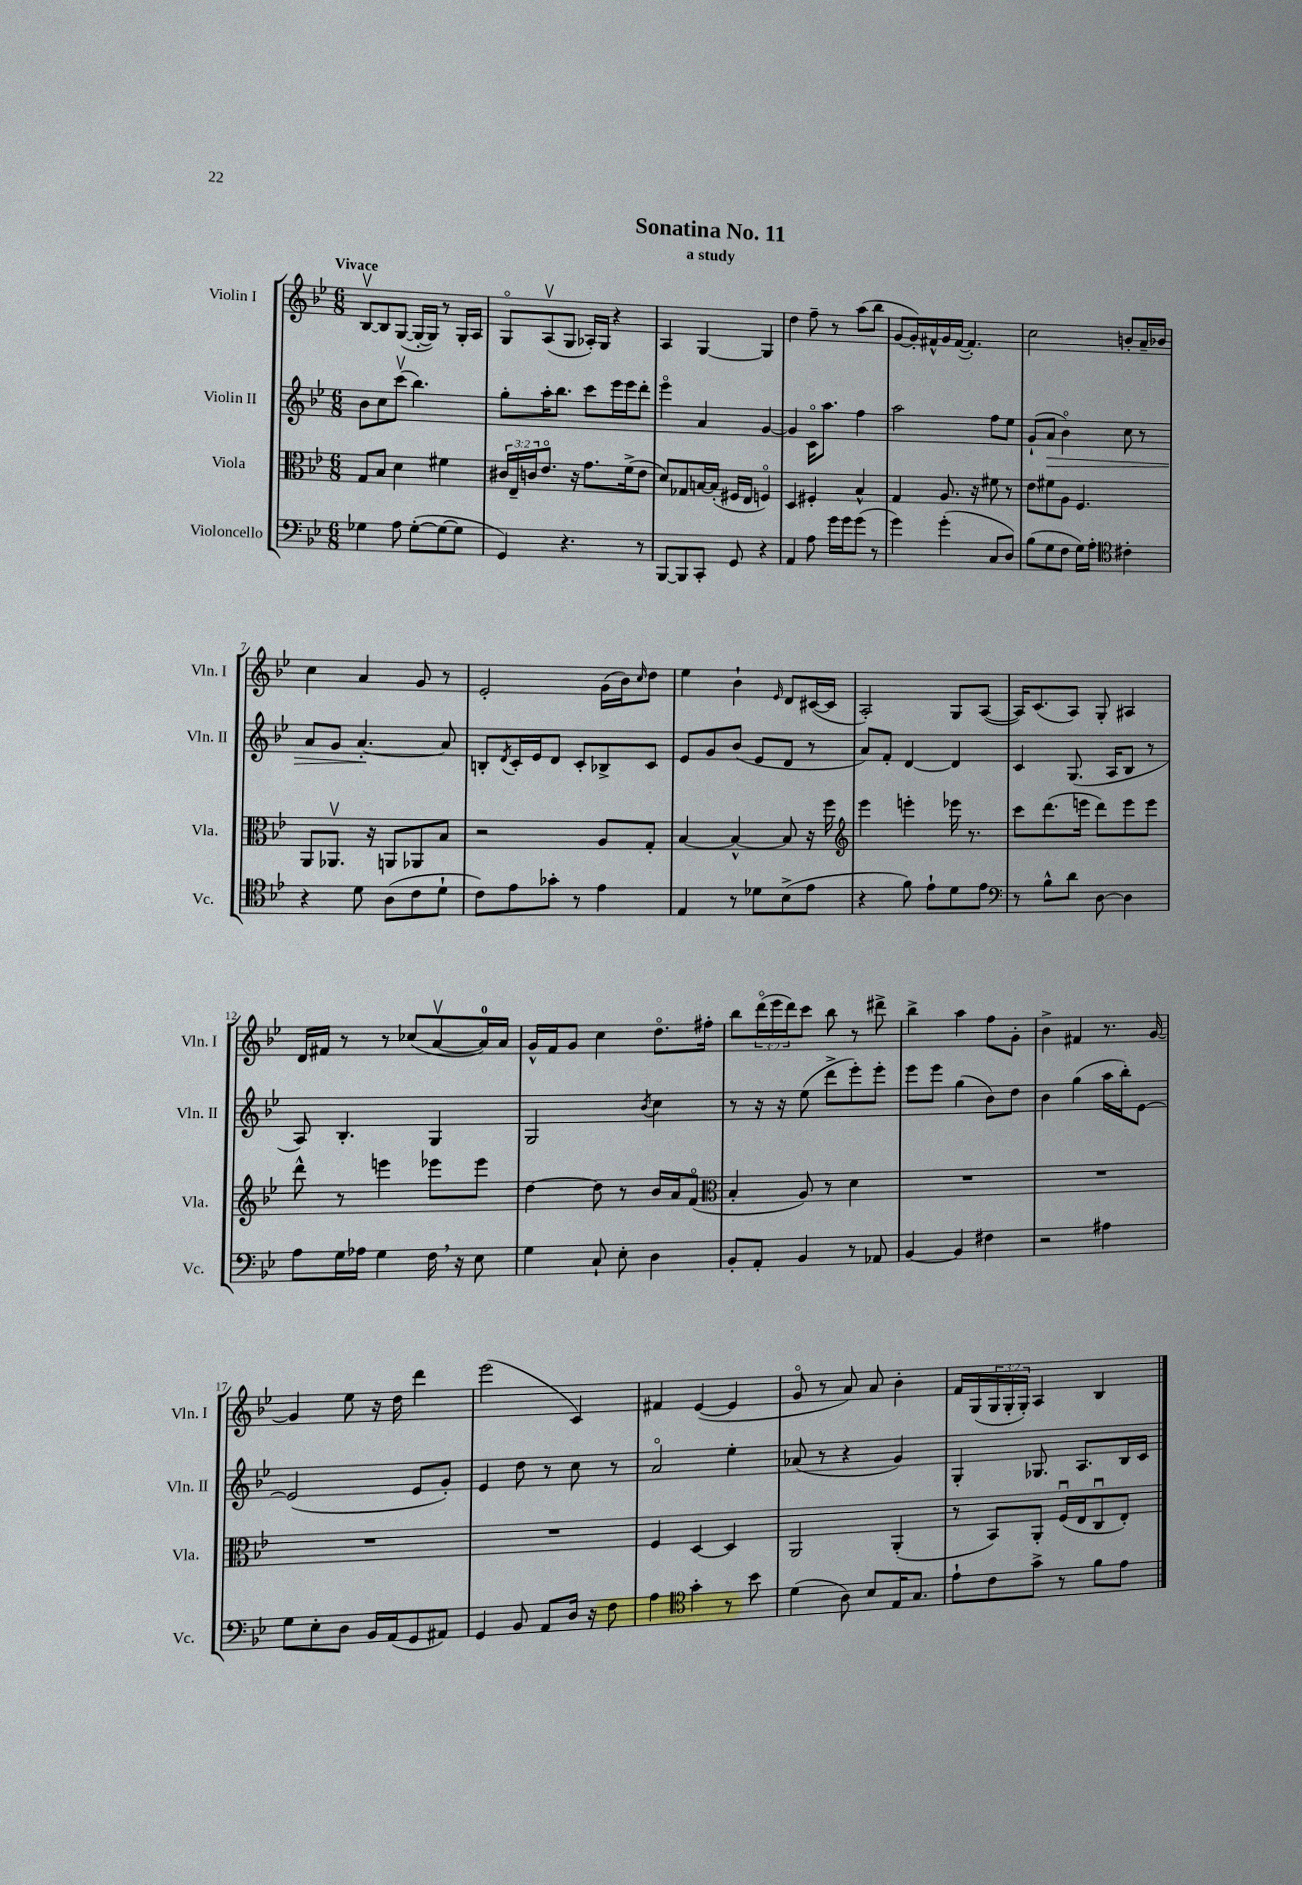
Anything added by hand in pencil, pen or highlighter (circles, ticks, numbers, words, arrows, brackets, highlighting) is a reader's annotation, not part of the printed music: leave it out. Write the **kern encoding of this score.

**kern	**kern	**kern	**dynam	**kern
*part4	*part3	*part2	*part2	*part1
*staff4	*staff3	*staff2	*staff2	*staff1
*I"Violoncello	*I"Viola	*I"Violin II	*	*I"Violin I
*I'Vc.	*I'Vla.	*I'Vln. II	*	*I'Vln. I
*clefF4	*clefC3	*clefG2	*	*clefG2
*k[b-e-]	*k[b-e-]	*k[b-e-]	*	*k[b-e-]
*M6/8	*M6/8	*M6/8	*	*M6/8
=1	=1	=1	=1	=1
!	!	!	!	!LO:TX:a:B:t=Vivace
4G-X\	8G/L	8b-\L	.	[8B-v/L
.	8B-/J	8cc\	.	8B-/]
8A\	4d\	(8cccv\J	.	([8G/J
([8G-'\L	.	4.bb-\)	.	16G'/LL_
.	.	.	.	16G/JJ])
8G-\_	4f#X\	.	.	8r
8G-\J]	.	.	.	16G'/LL
.	.	.	.	16A/JJ
=2	=2	=2	=2	=2
4GG/)	24c#X/LL	8gg'\L	.	8G/L
.	24E-~/	.	.	.
.	24cn/J	.	.	.
.	8.e-/J	16aa'\K	.	(8Av/
.	.	8.bb-\J	.	.
4.r	.	.	.	8G/J
.	16r	.	.	.
.	8.g\L	8ccc\L	.	16A-X'/LL)
.	.	.	.	16G/JJ
.	.	16eee-\L	.	4r
.	(16f^\k	16eee-\J	.	.
8r	8e-\J	8ddd'\J	.	.
=3	=3	=3	=3	=3
[8BBB-/L	8d/L)	4eee-\	.	4A/
8BBB-/]	8G-X/	.	.	.
8CC'/J	[16Bn/L	4a/	.	[4G/
.	(16B'/JJ]	.	.	.
8GG/	16F#X/LL	.	.	.
.	16E-/JJ	.	.	.
4r	4Fn/)	[4g/	.	4G/]
=4	=4	=4	=4	=4
4AA/	4D/	4g/]	.	4dd\
8A\	4F#X'/	16c\KL	.	8ff~\
.	.	8.aa\J	.	.
16g\LL	.	.	.	8r
16g\J	.	.	.	.
(8g\J	4B-^^/	4ff\	.	(8aa\L
8r	.	.	.	8bb-\J
=5	=5	=5	=5	=5
4g\)	4G/	2aa\	.	[8g/L
.	.	.	.	16g'/L])
.	.	.	.	16f#X^^/
(4g'\	8.A/	.	.	16g/
.	.	.	.	([16f#/JJ
.	.	.	.	4.f#'/])
.	16r	.	.	.
8C/L	8f#X\	8ff\L	.	.
8D/J)	8r	8ee-\J	.	.
=6	=6	=6	=6	=6
(8B-\L	8e-\L	(8g`/L	.	2cc\
!	!	!	!LO:HP:b	!
8G\	8f#X\	8a/J	>	.
8F\J	8A\J	4b-\)	.	.
16G\LL)	4.F/	.	.	.
16A'\JJ	.	.	.	.
*clefC4	*	*	*	*
4c#X'\	.	8cc\	.	8bn'/L
.	.	8r	.	16a~/L
.	.	.	.	16b-X/JJ
!!LO:LB:g=z
=7	=7	=7	=7	=7
4r	8AA/L	8a/L	.	4cc\
.	8.AA-Xv/J	8g/J	.	.
8d\	.	[4.a'/	.	4a/
.	16r	.	.	.
(8A\L	8AAn/L	.	.	.
8c\	8AA-X/	.	.	8g/
8d`\J	8B-/J	8a/]	]	8r
=8	=8	=8	=8	=8
8c\L)	2r	8Bn'/L	.	2e-'/
.	.	8qd/	.	.
8e-\	.	16c'/L	.	.
.	.	16e-/J	.	.
8g-X'\J	.	8d/J	.	.
8r	.	8c'/L	.	.
4e-\	8A/L	8B-X^/	.	(16g\LL
.	.	.	.	16b-\J)
.	.	.	.	16qqcc/
.	8G'/J	8c/J	.	8dd\J
=9	=9	=9	=9	=9
4E-/	[4B-/	8e-/L	.	4ee-\
.	.	8g/	.	.
8r	4B-^^/_	(8b-/J	.	4b-`\
8d-X\L	.	8e-/L	.	.
.	.	.	.	16qqe-/
(8B-^\	8B-/]	8d/J	.	8d/L
8e-\J	16r	8r	.	([16c#X/L
.	16ff\	.	.	16c#/JJ]
=10	=10	=10	=10	=10
*	*clefG2	*	*	*
4r	4eee-\	8a/L)	.	2A'/)
.	.	8f'/J	.	.
8f\)	4eeen'\	[4d/	.	.
8e-`\L	.	.	.	.
8d\	16eee-X\	4d/]	.	8G/L
.	8.r	.	.	.
8e-\J	.	.	.	([8A/J
=11	=11	=11	=11	=11
*clefF4	*	*	*	*
8r	8ccc\L	4c/	.	16A/KL])
.	.	.	.	(8.c/
8B-^^\L	(8.ddd\	.	.	.
8d\J	.	(8.G/	.	8A/J)
.	16eeen\Jk	.	.	.
[8D\	8ddd\L)	.	.	8G'/
.	.	16A/KL	.	.
4D\]	8eee\	8B-/J	.	4A#X/
.	8eee\J	8r	.	.
!!LO:LB:g=z
=12	=12	=12	=12	=12
8A\L	8ddd^^\	8A/)	.	16d/LL
.	.	.	.	16f#X/JJ
16G\L	8r	4.B-'/	.	8r
16A-X\JJ	.	.	.	.
4G\	4eeen\	.	.	8r
.	.	.	.	(8cc-X/L
16F,\	8eee-X\L	4G/	.	[8av/
16r	.	.	.	.
8E-\	8eee-\J	.	.	16a/L])
.	.	.	.	16a/JJ
=13	=13	=13	=13	=13
4G\	[4dd\	2G/	.	16g^^/LL
.	.	.	.	16f/J
.	.	.	.	8g/J
8C`/	8dd\]	.	.	4cc\
8E-'\	8r	.	.	.
.	.	8qb-/	.	.
4D\	16b-/LL	4cc\	.	8.dd\L
.	16a/J	.	.	.
.	(8f/J	.	.	.
.	.	.	.	16ff#X'\Jk
=14	=14	=14	=14	=14
*	*clefC3	*	*	*
8BB-'/L	4B-'/	8r	.	8bb-\L
8AA'/J	.	16r	.	(24ddd\L
.	.	.	.	24eee-\
.	.	16r	.	.
.	.	.	.	24ddd\J)
4BB-/	8A/)	(8ee-\	.	8ccc\J
.	8r	8ddd^\L	.	8bb-\
8r	4d\	8eee-'\)	.	8r
8AA-X/	.	8eee-'\J	.	8ddd#X^\
=15	=15	=15	=15	=15
[4BB-/	2.r	8eee-\L	.	4bb-^\
.	.	8eee-\J	.	.
4BB-/]	.	(4gg\	.	4aa\
4F#X\	.	8b-\L)	.	8ff\L
.	.	8dd\J	.	8g'\J
=16	=16	=16	=16	=16
2r	2.r	4b-\	.	4b-^\
.	.	(4gg\	.	4f#X/
4A#X\	.	16aa\LL	.	8.r
.	.	16bb-'\J)	.	.
.	.	[8e-\J	.	.
.	.	.	.	[16g/
!!LO:LB:g=z
=17	=17	=17	=17	=17
8G\L	2.r	(2e-/]	.	4g/]
8E-'\	.	.	.	.
8D\J	.	.	.	8ee-\
16BB-/LL	.	.	.	16r
(16AA/J	.	.	.	16dd\
8GG/	.	8e-/L	.	4ddd\
8AA#X/J)	.	8g'/J)	.	.
=18	=18	=18	=18	=18
4GG/	2.r	4e-/	.	(2eee-\
8BB-/	.	8dd\	.	.
8AA/L	.	8r	.	.
16D/Jk	.	8cc\	.	4c/)
16r	.	.	.	.
8F\	.	8r	.	.
=19	=19	=19	=19	=19
4A\	4F/	2a/	.	4f#X/
*clefC4	*	*	*	*
4g'\	[4D/	.	.	([4e-/
8r	4D/]	4ee-'\	.	4e-/]
8b-\	.	.	.	.
=20	=20	=20	=20	=20
(4d\	2AA/	(8a-X/	.	8g/
.	.	8r	.	8r
8A\)	.	4r	.	8a/)
8B-/L	.	.	.	8a/
16E-/K	(4AA'/	4g/)	.	4b-'\
8.G/J	.	.	.	.
=21	=21	=21	=21	=21
8e-`\L	8r	4G'/	.	16f/LL
.	.	.	.	(16G/
8c\	8BB-/L)	.	.	24G/
.	.	.	.	24G'/
.	.	.	.	24G'/JJ)
8g^\J	8AA'/J	8.G-X/	.	4A/
8r	(16Fu/LL	.	.	.
.	16E-/J	8.A/L	.	.
8f\L	8Cu/	.	.	4B-/
8e-\J	8E-'/J)	16B-/L	.	.
.	.	16c/JJ	.	.
==	==	==	==	==
*-	*-	*-	*-	*-
